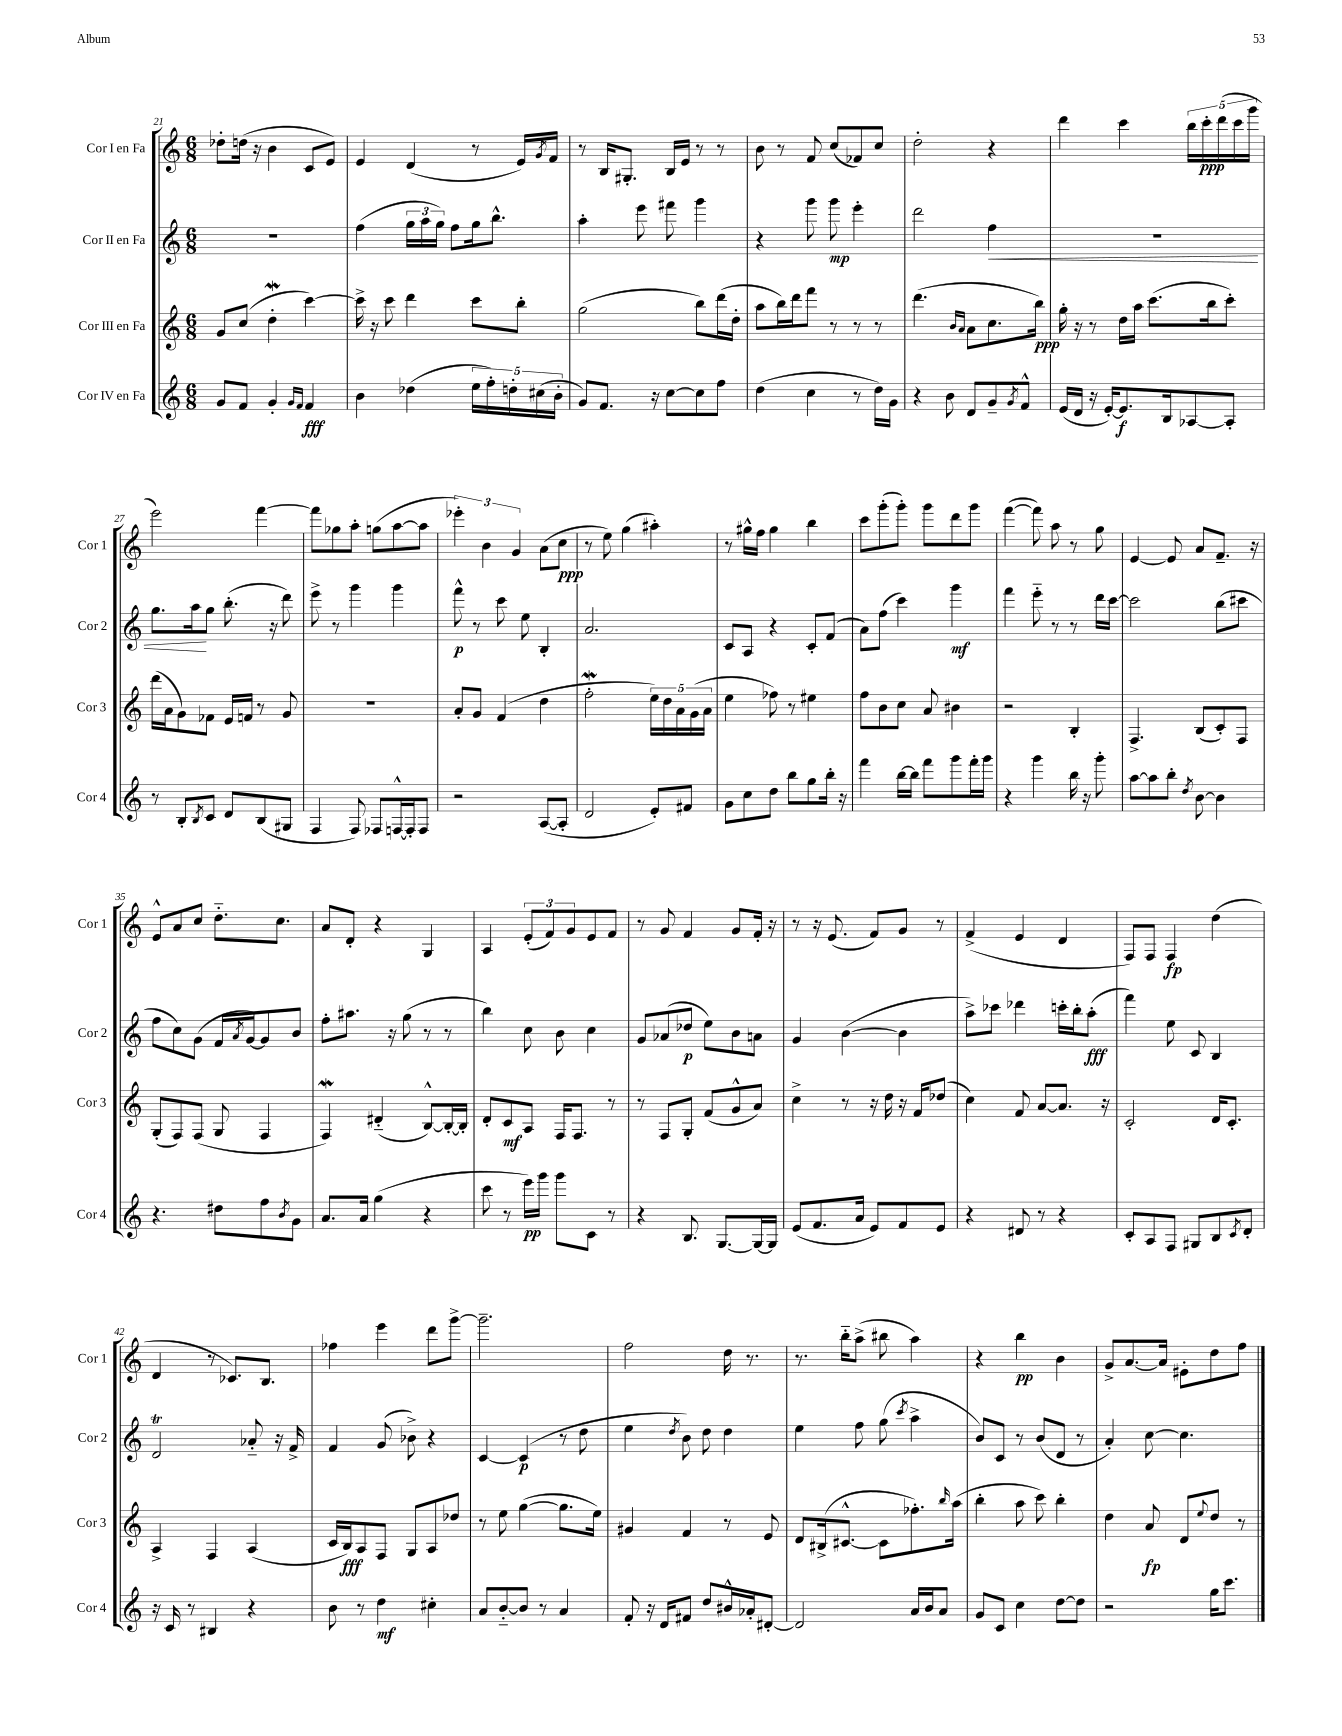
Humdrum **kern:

**kern	**kern	**kern	**kern
*staff4	*staff3	*staff2	*staff1
*clefG2	*clefG2	*clefG2	*clefG2
*k[]	*k[]	*k[]	*k[]
*M6/8	*M6/8	*M6/8	*M6/8
8g/L	8g/L	2.r	8dd-'\L
8f/J	(8cc/J	.	(16dd\Jk
.	.	.	16r
4g'/	4dd'\	.	4b\
16qqg/LL	.	.	.
16qqf/JJ	.	.	.
4f/	[4ccc\)	.	8c/L
.	.	.	8e/J)
=	=	=	=
4b\	16ccc^\]	(4ff\	4e/
.	16r	.	.
.	8ccc\	.	.
(4dd-\	4ddd\	24gg\LL	(4d/
.	.	24aa\	.
.	.	24gg\JJ)	.
.	.	8ff\L	.
20ee\LL	8ccc\L	16gg\k	8r
20ff'\)	.	.	.
.	.	8.bb^^\J	.
20dd'\	.	.	.
.	8bb'\J	.	16e/LL)
(20cc#\	.	.	.
.	.	.	8qg/
.	.	.	16f/JJ
20b'\JJ	.	.	.
=	=	=	=
8g/L)	(2gg\	4aa'\	8r
8.f/J	.	.	16B/LK
.	.	.	8.G#'/J
.	.	8eee\	.
16r	.	.	.
[8cc\L	.	8fff#\	16B/LL
.	.	.	16e/JJ
8cc\]	8bb\L)	4ggg\	8r
8ff\J	(16ddd\L	.	8r
.	16dd'\JJ	.	.
=	=	=	=
(4dd\	8aa\L	4r	8b\
.	16bb\L)	.	8r
.	16ddd\J	.	.
4cc\	8fff\J	8ggg\	8f/
.	8r	8ggg\	(8cc/L
8r	8r	4eee'\	8f-/)
16dd\LL)	8r	.	8cc/J
16g\JJ	.	.	.
=	=	=	=
4r	(4.ddd\	2ddd\	2dd'\
8b\	.	.	.
.	16qqb/LL	.	.
.	16qqa/JJ	.	.
8d/L	8a\L	.	.
8g~/	8.cc\	4ff\	4r
8qg/	.	.	.
8f^^/J	.	.	.
.	16bb\Jk)	.	.
=	=	=	=
(16e/LL	16gg'\	2.r	4ddd\
16d/JJ	16r	.	.
16r	8r	.	.
[16e'/LK)	.	.	.
8.e/]	16dd\LL	.	4ccc\
.	16aa\JJ	.	.
.	(8.ccc\L	.	.
16B/k	.	.	.
[8A-/	.	.	20bb\LL
.	.	.	20ccc'\
.	16bb\k	.	.
.	.	.	(20ddd\
8A-'/]J	8ccc'\J)	.	.
.	.	.	20ccc\
.	.	.	20ggg\JJ
=	=	=	=
8r	(16ddd\LL	8.gg\L	2eee\)
.	16a\J	.	.
8B'/L	8g\)	.	.
.	.	16aa\k	.
8qB/	.	.	.
8c/J	8f-\J	8gg\J	.
8d/L	16e/LL	(8.bb'\	.
.	16f/JJ	.	.
(8B/	8r	.	[4fff\
.	.	16r	.
8G#/J	8g/	8ddd\)	.
=	=	=	=
4F/	2.r	8eee^\	8fff\]L
.	.	8r	8gg-\
8F/)	.	4ggg\	8aa'\J
8F-/L	.	.	(8gg\L
[16F^^/L	.	4ggg\	[8aa\
16F'/]J	.	.	.
8F/J	.	.	8aa\]J
=	=	=	=
2r	8a'/L	8fff^^\	6eee-'\)
.	8g/J	8r	.
.	.	.	6b\
.	(4f/	8ccc\	.
.	.	.	6g/
.	.	8ee\	.
([8A/L	4dd\	4B'/	(8a\L
8A'/]J	.	.	8cc\J
=	=	=	=
2d/	2ff'\	2.a/	8r
.	.	.	8ee\)
.	.	.	(4gg\
8e'/L)	20ee\LL)	.	4aa#'\)
.	20dd\	.	.
.	20a\	.	.
8f#/J	.	.	.
.	(20g\	.	.
.	20a\JJ	.	.
=	=	=	=
8g\L	4ee\	8c/L	8r
8cc\	.	8A/J	16gg#^^\LL
.	.	.	16ff\JJ
8dd\J	8ff-\)	4r	4gg#\
8bb\L	8r	.	.
8gg\	4ee#\	8c'/L	4bb\
16bb'\Jk	.	(8f/J	.
16r	.	.	.
=	=	=	=
4fff\	8ff\L	8a\L)	8ccc\L
.	8b\	(8ff\J	(8ggg'\
[16bb\LL	8cc\J	4ccc\)	8ggg'\J)
16bb\]JJ	.	.	.
8fff\L	8a/	.	8ggg\L
8ggg\	4b#\	4ggg\	8ddd\
16fff'\L	.	.	8ggg\J
16ggg\JJ	.	.	.
=	=	=	=
4r	2r	4fff\	([4fff\
4ggg\	.	8eee'~\	8fff\])
.	.	8r	8aa\
16bb\	4B'/	8r	8r
16r	.	.	.
8ggg'\	.	16ddd\LL	8gg\
.	.	[16ccc\JJ	.
=	=	=	=
[8aa\L	4.F^/	2ccc\]	[4e/
8aa\]	.	.	.
8bb'\J	.	.	8e/]
8qdd/	.	.	.
[8b\	(8B/L	.	8a/L
4b\]	8c'/)	(8bb\L	8.f~/J
.	8F/J	8ccc#\J	.
.	.	.	16r
=	=	=	=
4.r	(8G'/L	8ff\L	8e^^/L
.	8F/)	8cc\)	8a/
.	(8F/J	(8g\J	8cc/J
8dd#\L	8G/	16f/LL	8.dd'~\L
.	.	8qa/	.
.	.	[16g/J)	.
8ff\	4F/	8g/]	.
.	.	.	8.cc\J
8qb/	.	.	.
8g\J	.	8b/J	.
=	=	=	=
8.a/L	4F/)	8ff'\L	8a/L
.	.	8.aa#\J	8d'/J
16a/Jk	.	.	.
(4gg\	(4d#'~/	.	4r
.	.	16r	.
.	.	(8gg\	.
4r	[8B^^/L)	8r	4G/
.	16B'/_L	8r	.
.	16B'/]JJ	.	.
=	=	=	=
8ccc\	8d'/L	4bb\)	4A/
8r	8c/	.	.
16eee\LL)	8A/J	8cc\	(12e'/L
16ggg\JJ	.	.	.
.	.	.	12f/)
8ggg\L	16F/LK	8b\	.
.	.	.	12g/
.	8.F/J	.	.
8c\J	.	4cc\	8e/
8r	8r	.	8f/J
=	=	=	=
4r	8r	8g/L	8r
.	8F/L	(8a-/	8g/
8.B/	8G'/J	8dd-/J	4f/
.	(8f/L	8ee\L)	.
[8.G/L	.	.	.
.	8g^^/	8b\	8g/L
16G/_L	8a/J)	8a\J	16f'/Jk
16G/]JJ	.	.	16r
=	=	=	=
(8e/L	4cc^\	4g/	8r
8.f/	.	.	16r
.	.	.	(8.e/
.	8r	([4b\	.
16a/Jk	.	.	.
8e/L)	16r	.	8f/L)
.	16dd\	.	.
8f/	16r	4b\]	8g/J
.	16f/LK	.	.
8e/J	(8dd-/J	.	8r
=	=	=	=
4r	4cc\)	8aa^\L)	(4f^/
.	.	8ccc-\J	.
8d#/	8f/	4ddd-\	4e/
8r	[8a/L	.	.
4r	8.a/]J	16ccc'\LL	4d/
.	.	16bb'\J	.
.	.	(8aa'\J	.
.	16r	.	.
=	=	=	=
8c'/L	2c'/	4fff\)	8F/L)
8A/	.	.	8F/J
8F/J	.	8ee\	4F/
8G#/L	.	8c/	.
8B/	16d/LK	4B/	(4dd\
.	8.c'/J	.	.
8qc/	.	.	.
8d'/J	.	.	.
=	=	=	=
16r	4A^/	2d/	4d/
16c/	.	.	.
8r	.	.	.
4B#/	4F/	.	8r
.	.	.	8.c-/L)
4r	(4A/	8a-'~/	.
.	.	.	8.B/J
.	.	16r	.
.	.	16f^/	.
=	=	=	=
8b\	16c/LL	4f/	4ff-\
.	16B/J)	.	.
8r	8A/	.	.
4dd\	8F/J	(8g/	4eee\
.	8G/L	8b-^\)	.
4cc#'\	8A/	4r	8ddd\L
.	8dd-/J	.	[8ggg^\J
=	=	=	=
8a/L	8r	[4c/	2.ggg~\]
[8b'~/	8ee\	.	.
8b/]J	([4gg\	(4c/]	.
8r	.	.	.
4a/	8.gg\]L	8r	.
.	.	8dd\	.
.	16ee\Jk)	.	.
=	=	=	=
8f'/	4g#/	4ee\	2ff\
16r	.	.	.
16d/LK	.	.	.
.	.	8qdd/	.
8f#/J	4f/	8b\)	.
8dd/L	.	8dd\	.
16b#^^/L	8r	4dd\	16dd\
16a-'/J	.	.	8.r
[8d#'/J	8e/	.	.
=	=	=	=
2d#/]	8d/L	4ee\	8.r
.	(16B#^/k	.	.
.	[8.c#^^/J	.	16bb'~\LK
.	.	8ff\	(8aa^\J
.	8c#\]L	(8gg\	8bb#\
.	.	8qccc/	.
16a/LL	8.ff-'\)	4aa^\	4aa\)
16b/J	.	.	.
8a/J	.	.	.
.	16qqbb/	.	.
.	(16aa\Jk	.	.
=	=	=	=
8g/L	4bb'\	8b/L)	4r
8c/J	.	8c/J	.
4cc\	8aa\	8r	4bb\
.	8ccc\)	(8b/L	.
[8dd\L	4bb'\	8d/J	4b\
8dd\]J	.	8r	.
=	=	=	=
2r	4dd\	4a'/)	8g^/L
.	.	.	[8.a/
.	8a/	[8cc\	.
.	.	.	16a/]Jk
.	8d/L	4.cc\]	8e#'\L
.	8qqee/	.	.
16gg\LK	8dd/J	.	8dd\
8.ccc\J	.	.	.
.	8r	.	8ff\J
==	==	==	==
*-	*-	*-	*-
